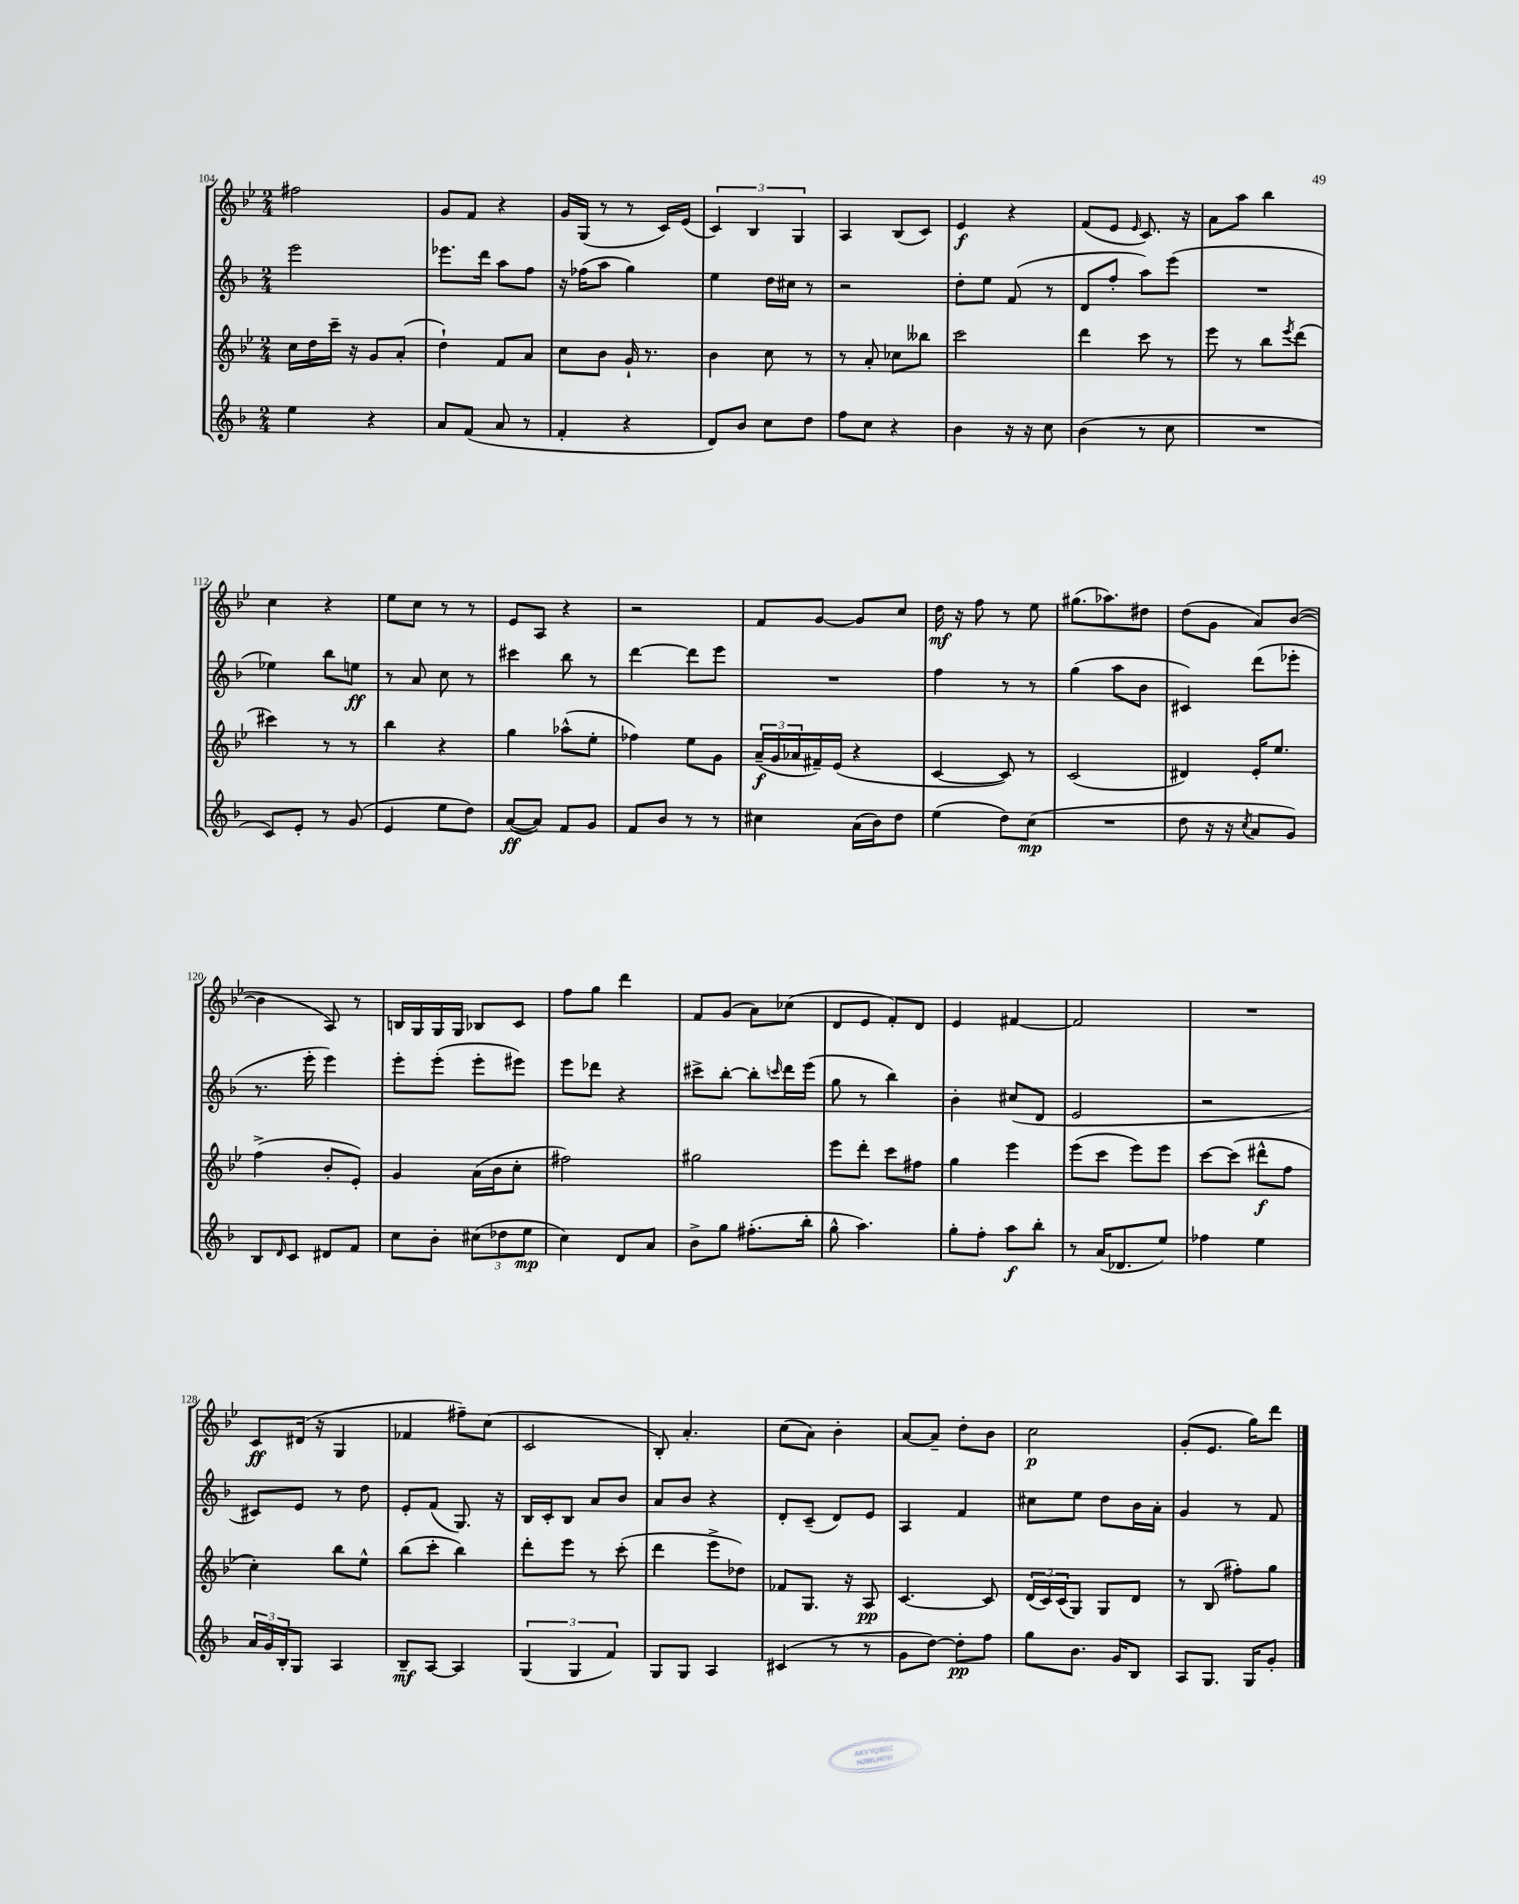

**kern	**kern	**kern	**kern
*staff4	*staff3	*staff2	*staff1
*clefG2	*clefG2	*clefG2	*clefG2
*k[b-]	*k[b-e-]	*k[b-]	*k[b-e-]
*M2/4	*M2/4	*M2/4	*M2/4
4ee	16cc	2eee	2ff#
.	16dd	.	.
.	16ccc~	.	.
.	16r	.	.
4r	8g	.	.
.	(8a'	.	.
=	=	=	=
8a	4dd`)	8.eee-	8g
(8f	.	.	8f
.	.	16ddd	.
8a	8f	8aa	4r
8r	8a	8ff	.
=	=	=	=
4f'	8cc	16r	16g
.	.	(16ff-	(16G
.	8b-	8aa	8r
4r	16g`	4gg)	8r
.	8.r	.	.
.	.	.	16c)
.	.	.	(16e-
=	=	=	=
8d)	4b-	4ee	6c)
8b-	.	.	.
.	.	.	6B-
8cc	8cc	16dd	.
.	.	16cc#	.
.	.	.	6G
8dd	8r	8r	.
=	=	=	=
8ff	8r	2r	4A
8cc	8a'	.	.
4r	8cc-	.	(8B-
.	8bb--	.	8c)
=	=	=	=
4b-	2ccc	8dd'	4e-
.	.	8ee	.
16r	.	(8f	4r
16r	.	.	.
8cc	.	8r	.
=	=	=	=
(4b-	4ddd	8d	(8f
.	.	8ff'	8e-
.	.	.	16qqe-
8r	8ccc	8aa)	8.c)
8cc	8r	(8eee	.
.	.	.	16r
=	=	=	=
2r	8eee-	2r	8a
.	8r	.	8aa
.	8bb-	.	4bb-
.	8qeee-	.	.
.	(8ddd	.	.
=	=	=	=
8c)	4ccc#)	4ee-)	4cc
8e'	.	.	.
8r	8r	8bb-	4r
(8g	8r	8ee	.
=	=	=	=
4e	4bb-	8r	8ee-
.	.	8a	8cc
8ee	4r	8cc	8r
8dd)	.	8r	8r
=	=	=	=
([8a	4gg	4ccc#	8e-
8a])	.	.	8A
8f	(8aa-^^	8bb-	4r
8g	8ee-'	8r	.
=	=	=	=
8f	4ff-)	[4ddd	2r
8b-	.	.	.
8r	8ee-	8ddd]	.
8r	8g	8eee	.
=	=	=	=
4cc#	(24a~	2r	8f
.	24g	.	.
.	24a-	.	.
.	16f#~)	.	[8g
.	(16e-	.	.
(16a	4r	.	8g]
16b-)	.	.	.
8dd	.	.	8cc
=	=	=	=
(4ee	[4c	4ff	16dd
.	.	.	16r
.	.	.	8ff
8dd)	8c])	8r	8r
(8cc	8r	8r	8ee-
=	=	=	=
2r	(2c	(4gg	(8.gg#
.	.	.	8.aa-)
.	.	8aa	.
.	.	8b-	8dd#
=	=	=	=
8dd	4d#)	4c#)	(8dd
16r	.	.	8g
16r	.	.	.
8qcc	.	.	.
8a	16e-'	(8ddd	8a)
.	8.ee-	.	.
8g)	.	8eee-'	([8b-
=	=	=	=
8B-	(4ff^	8.r	4b-]
16qqd	.	.	.
8c	.	.	.
.	.	16eee'	.
8d#	8b-'	4eee)	8A)
8f	8e-')	.	8r
=	=	=	=
8cc	4g	8eee'	16B
.	.	.	16G
8b-'	.	(8eee'	16G
.	.	.	16G
(12cc#	(16a	8eee'	8B-
.	16b-	.	.
12dd-	.	.	.
.	8cc'	8eee#)	8c
12ee	.	.	.
=	=	=	=
4cc)	2ff#)	8eee	8ff
.	.	8ddd-	8gg
8d	.	4r	4ddd
8a	.	.	.
=	=	=	=
8b-^	2gg#	8ccc#^	8f
8gg	.	[8bb-'	(8g
(8.ff#'	.	8bb-']	8a)
.	.	16qqccc	.
.	.	16ddd	(8cc-
16bb-'	.	(16eee	.
=	=	=	=
8gg^^	8eee-	8gg	8d
4.aa)	8ddd'	8r	8e-
.	8ccc	4bb-)	8f')
.	8ff#	.	8d
=	=	=	=
8gg'	4gg	4b-'	4e-
8ff'	.	.	.
8aa	4eee-	(8cc#	[4f#
8bb-'	.	8d	.
=	=	=	=
8r	(8eee-	2e	2f#]
(16a	8ccc	.	.
8.d-	.	.	.
.	8eee-)	.	.
8ee)	8eee-	.	.
=	=	=	=
4ff-	[8ccc	2r	2r
.	(8ccc]	.	.
4ee	8ddd#^^	.	.
.	8ff	.	.
=	=	=	=
24a	4cc')	8c#)	8c
24g	.	.	.
24B-'	.	.	.
8G	.	8e	(16d#
.	.	.	16r
4A	8bb-	8r	4G
.	8ee-^^	8dd	.
=	=	=	=
8B-~	(8bb-	8e'	4f-
[8A	8ccc'	(8f	.
4A]	4bb-)	8.G)	8ff#~)
.	.	.	(8cc
.	.	16r	.
=	=	=	=
(6G	8ddd'	16B-	2c
.	.	16c'	.
.	8eee-	8B-	.
6G	.	.	.
.	8r	8a	.
6f)	.	.	.
.	(8ccc'	8b-	.
=	=	=	=
8G	4ddd	8a	8B-')
8G	.	8b-	4.a'
4A	8eee-^	4r	.
.	8dd-)	.	.
=	=	=	=
(4c#	8f-	8d'	(8cc
.	8.G	(8c~	8a)
8r	.	8d)	4b-'
.	16r	.	.
8r	8A	8e	.
=	=	=	=
8g	[4.c	4A	[8a
[8dd)	.	.	8a~]
8dd']	.	4f	8dd'
8ff	8c]	.	8b-
=	=	=	=
8gg	(24d	8cc#	2cc
.	24c)	.	.
.	(24c	.	.
8.b-	8G)	8ee	.
.	8G	8dd	.
16g	.	.	.
8B-	8d	16b-	.
.	.	16a'	.
=	=	=	=
8A	8r	4g	(8g'
8.G	(8B-	.	8.e-
.	8ff#')	8r	.
16G	.	.	16gg)
8g'	8gg	8f	8ddd
==	==	==	==
*-	*-	*-	*-
